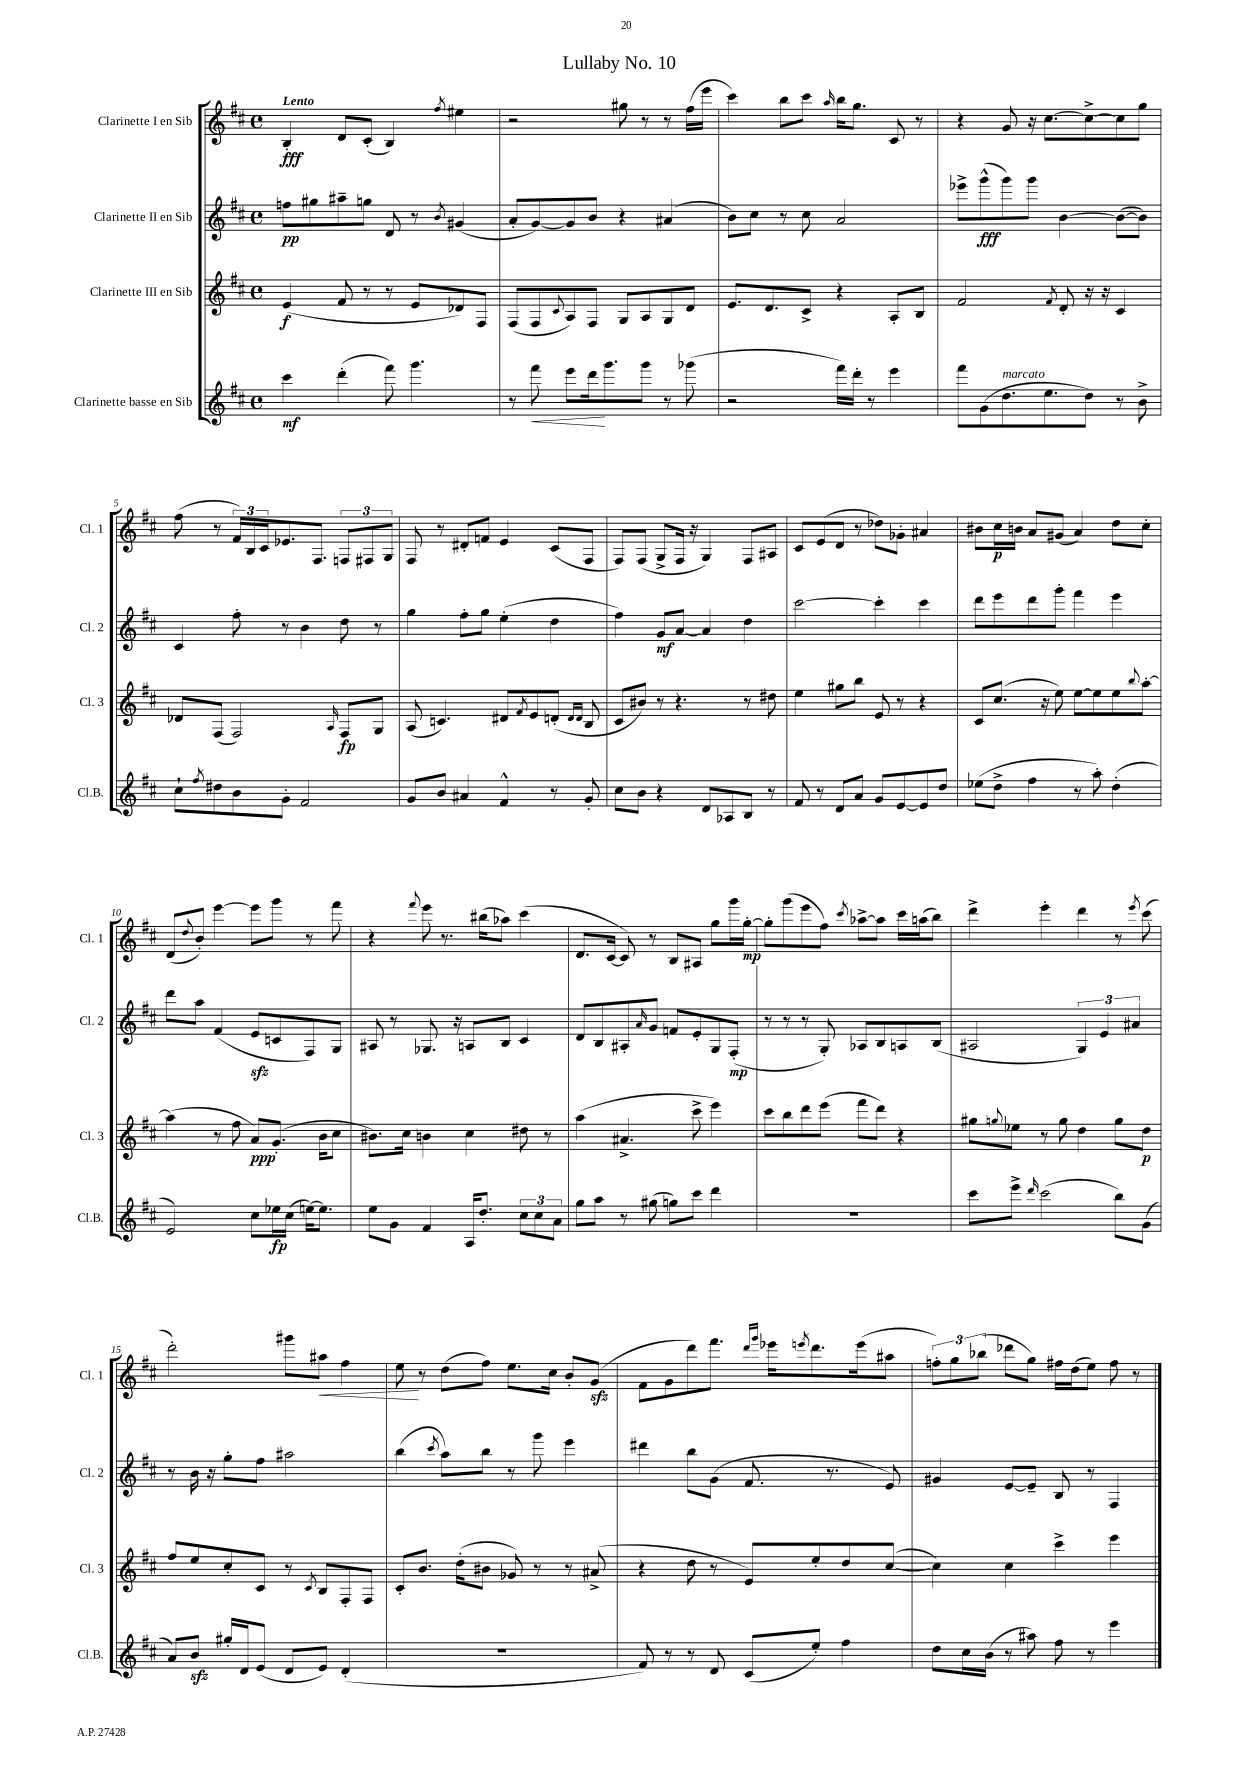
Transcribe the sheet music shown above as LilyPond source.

\header { title = "Lullaby No. 10" }
<<
\new StaffGroup <<
\new Staff = "s0" \with { instrumentName = "Clarinette I en Sib" shortInstrumentName = "Cl. 1" } {
    \clef treble \key d \major \defaultTimeSignature \time 4/4 \tempo "Lento"
    b4-.\fff d'8 cis'8-.( b4) \acciaccatura { fis''8 } eis''4 |
    r2 gis''8 r8 r8 fis''16( e'''16 |
    cis'''4) b''8 cis'''8 \grace { a''16 } b''16 g''8. cis'8 r8 |
    r4 g'8 r16 cis''8.~ cis''8~-> cis''8 g''8 |
    fis''8( r8 \tuplet 3/2 { fis'16) b16 cis'16 } ees'8. fis8. \tuplet 3/2 { f8 fis8 g8 } |
    fis8 r8 dis'8-. f'8 e'4 cis'8( fis8 |
    fis8) fis8( g8-> fis16 r16 g4) fis8 ais8 |
    cis'8 e'8( d'8 r8 des''8) ges'8-. ais'4 |
    bis'8 cis''16\p b'16 a'8 gis'8( a'4) d''8 cis''8-. |
    d'8( \appoggiatura { d''8 } b'8-.) e'''4~ e'''8 g'''8 r8 fis'''8 |
    r4 \appoggiatura { fis'''8 } e'''8 r8. bis''16( aes''8) cis'''4( |
    d'8. cis'16~ cis'8) r8 b8 ais8 g''8 g'''16 g''16~-.\mp |
    g''8-. g'''8( e'''8 fis''8) \acciaccatura { cis'''8 } aes''8~-> aes''8 cis'''16 a''16( b''8) |
    d'''4-> e'''4-. d'''4 r8 \acciaccatura { e'''8 } cis'''8( |
    d'''2-.) gis'''8 ais''8\< fis''4 |
    e''8\! r8 d''8( fis''8) e''8. cis''16 b'8-. g'8\sfz( |
    fis'8 g'8 d'''8) fis'''8. \grace { d'''16 g'''16 } ees'''16 \acciaccatura { e'''8 } d'''8. e'''16( ais''8 |
    \tuplet 3/2 { f''8-.) g''8 bes''8( } des'''8 g''8) fis''16 d''16( e''8) fis''8 r8 \bar "|." |
}
\new Staff = "s1" \with { instrumentName = "Clarinette II en Sib" shortInstrumentName = "Cl. 2" } {
    \clef treble \key d \major \defaultTimeSignature \time 4/4
    f''8\pp gis''8 ais''8-- g''8 d'8 r8 \acciaccatura { b'8 } gis'4( |
    a'8-. g'8~) g'8 b'8 r4 ais'4( |
    b'8) cis''8 r8 cis''8 a'2 |
    ees'''8-> g'''8-^\fff( g'''8) g'''8 b'4~ b'8~( b'8) |
    cis'4 fis''8-. r8 b'4 d''8 r8 |
    g''4 fis''8-. g''8 e''4-.( d''4 |
    fis''4) g'8\mf a'8~ a'4 d''4 |
    cis'''2~ cis'''4-. cis'''4 |
    d'''8 e'''8 d'''8 g'''8-. fis'''4 e'''4 |
    d'''8 a''8 fis'4( e'8\sfz c'8 fis8) g8 |
    ais8 r8 ges8. r16 a8 b8 cis'4 |
    d'8 b8 ais8-. \grace { a'16 } g'8 f'8 e'8-. g8 fis8-.\mp( |
    r8 r8 r8 g8-.) aes8 b8 a8 b8( |
    ais2 \tuplet 3/2 { g4) e'4 ais'4 } |
    r8 b'16 r16 g''8-. fis''8 ais''2 |
    b''4( \acciaccatura { cis'''8 } a''8) b''8 r8 g'''8 e'''4 |
    dis'''4 b''8 g'8( fis'8. r8. e'8) |
    gis'4 e'8~ e'8-- b8 r8 fis4 \bar "|." |
}
\new Staff = "s2" \with { instrumentName = "Clarinette III en Sib" shortInstrumentName = "Cl. 3" } {
    \clef treble \key d \major \defaultTimeSignature \time 4/4
    e'4\f( fis'8 r8 r8 e'8 des'8) fis8 |
    fis8( fis8 \appoggiatura { cis'8 } a8) fis8 g8 a8 g8 d'8 |
    e'8. d'8. cis'8-> r4 a8-. b8 |
    fis'2 \acciaccatura { fis'8 } d'8-. r16 r16 cis'4 |
    des'8 fis8( fis2) \grace { a16 } fis8\fp g8 |
    a8( c'4.) dis'8 \acciaccatura { fis'8 } e'8 d'8-.( \grace { d'16 d'16 } b8 |
    cis'8 bis'8) r8 r4. r8 dis''8 |
    e''4 gis''8 b''8 e'8 r8 r4 |
    cis'8 cis''8.( r16 e''8) e''8~ e''8 e''8 \appoggiatura { b''8 } a''8~-. |
    a''4( r8 fis''8 a'8\ppp) g'8.-.( b'16 cis''8 |
    bis'8.) cis''16 b'4 cis''4 dis''8 r8 |
    a''4( ais'4.-> cis'''8-> e'''4) |
    cis'''8 b''8 d'''8 e'''8( fis'''8 d'''8) r4 |
    gis''8 \appoggiatura { g''8 } ees''8 r8 g''8 d''4 g''8 d''8\p |
    fis''8 e''8 cis''8-. cis'8 r8 \acciaccatura { cis'8 } b8 fis8-. fis8 |
    cis'8-. b'8. d''16-.( bis'8 ges'8) r8 r8 ais'8->( |
    r4 d''8 r8 e'8) e''8-. d''8 cis''8~( |
    cis''4) cis''4 cis'''4-> e'''4 \bar "|." |
}
\new Staff = "s3" \with { instrumentName = "Clarinette basse en Sib" shortInstrumentName = "Cl.B." } {
    \clef treble \key d \major \defaultTimeSignature \time 4/4
    cis'''4\mf d'''4-.( fis'''8) g'''4. |
    r8 fis'''8\< e'''8 d'''16\! g'''8. g'''8 r8 ges'''8( |
    r2 fis'''16) d'''16-. r8 e'''4 |
    fis'''8 g'8( d''8.^\markup { \italic "marcato" } e''8. d''8) r8 b'8-> |
    cis''8-! \acciaccatura { fis''8 } dis''8 b'8 g'8-. fis'2 |
    g'8 b'8 ais'4 fis'4-^ r8 g'8-. |
    cis''8 b'8 r4 d'8 aes8 b8 r8 |
    fis'8 r8 d'8 a'8 g'8 e'8~ e'8 d''8 |
    ees''8( d''8-> fis''4 r8 a''8-.) d''4-.( |
    e'2) cis''8 ees''16\fp cis''16( e''16~) e''8. |
    e''8 g'8 fis'4 a16 d''8.-. \tuplet 3/2 { cis''8 cis''8 a'8 } |
    g''8 a''8 r8 gis''8( g''8) cis'''8 d'''4 |
    R1 |
    cis'''8 e'''8-> \grace { d'''16 } cis'''2( b''8) g'8( |
    a'8) b'8\sfz gis''16-. d'16 e'8( d'8 e'8) d'4-.( |
    R1 |
    fis'8) r8 r8 d'8 cis'8( e''8-.) fis''4 |
    d''8 cis''16 b'16( r8 ais''8) fis''8 r8 e'''4 \bar "|." |
}
>>
>>
